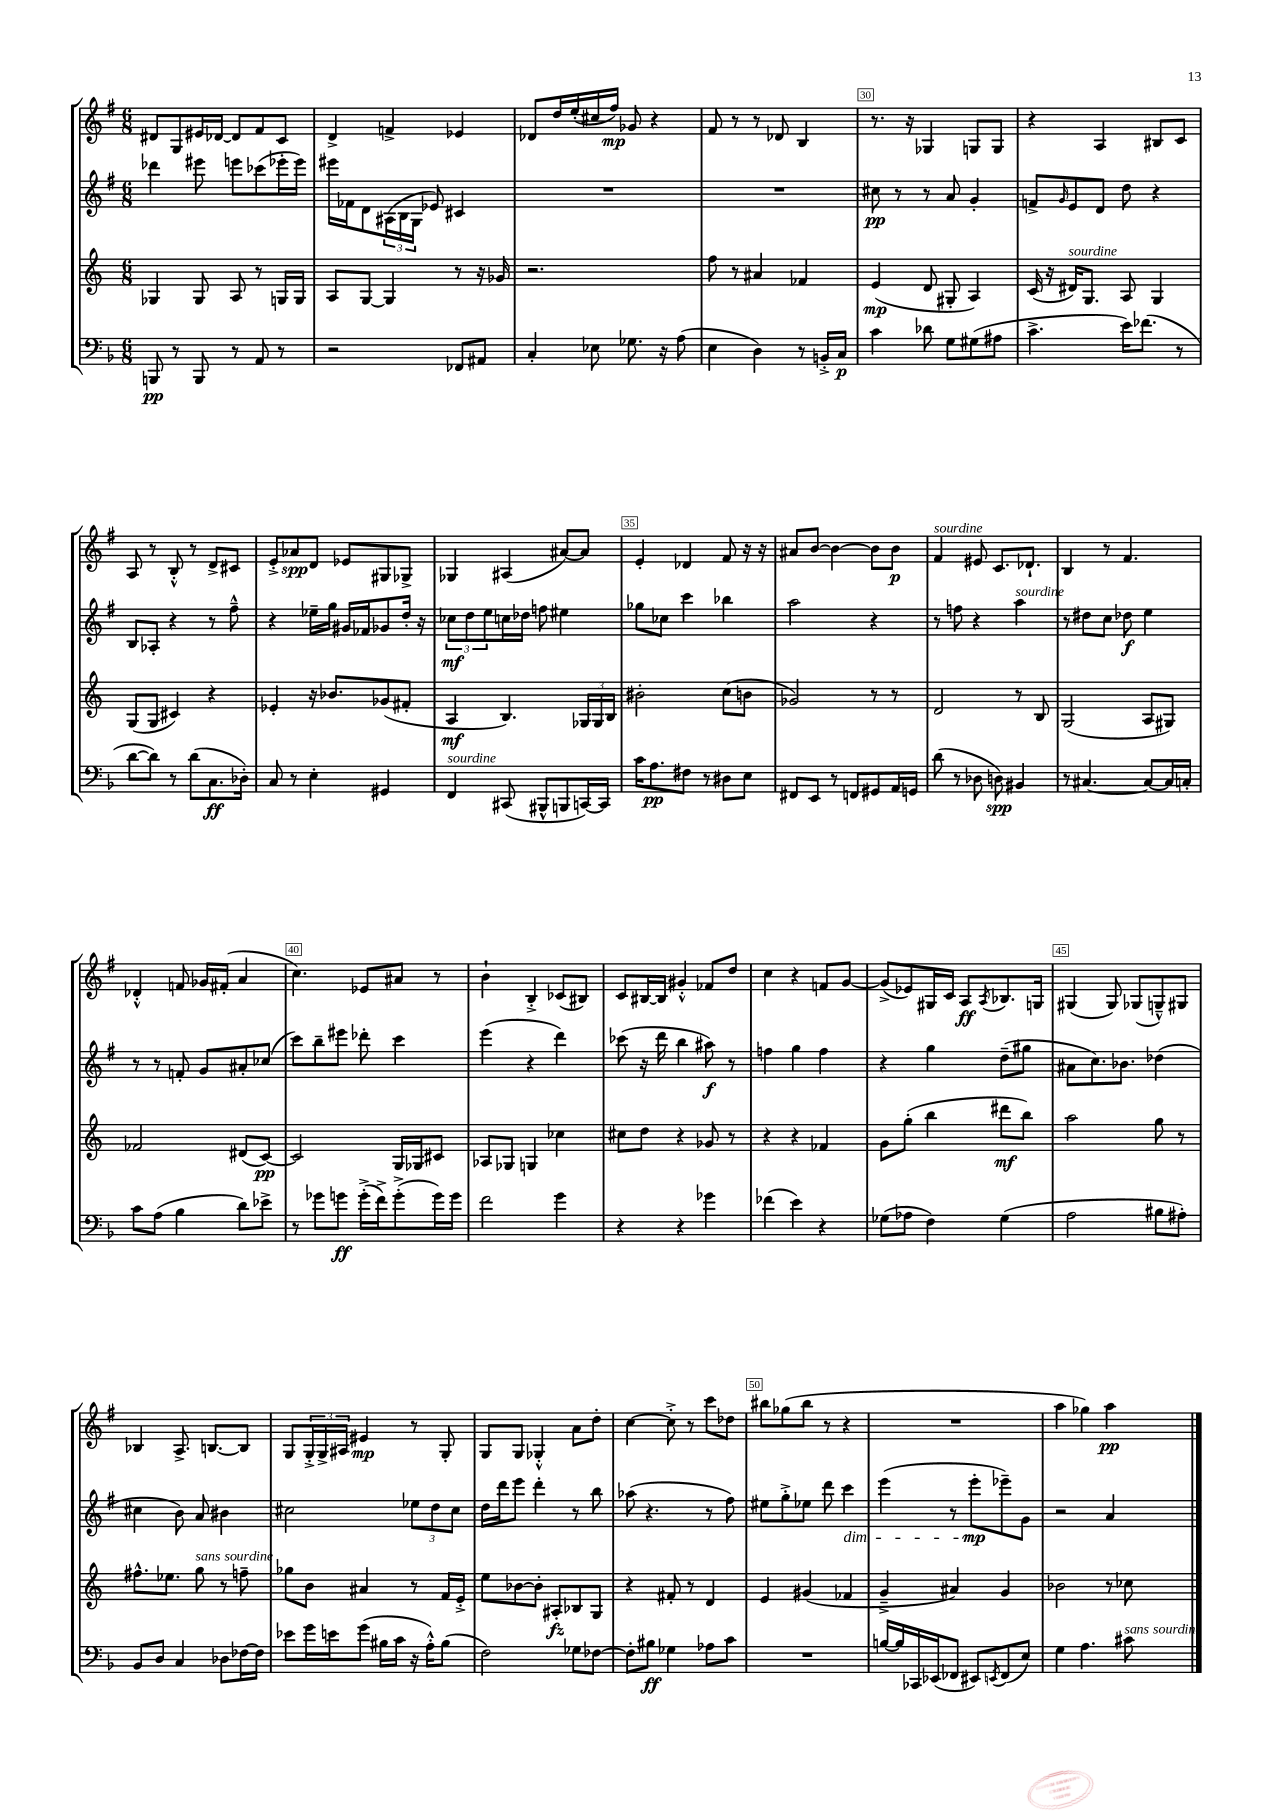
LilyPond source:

<<
\new StaffGroup <<
\new Staff = "s0" {
    \clef treble \key g \major \numericTimeSignature \time 6/8
    dis'8 g8 eis'16 des'16~ des'8 fis'8 c'8 |
    d'4-> f'4-> ees'4 |
    des'8 d''16 e''16-.( cis''16 fis''16\mp) ges'8 r4 |
    fis'8 r8 r8 des'8 b4 |
    r8. r16 ges4 g8 g8 |
    r4 a4 bis8 c'8 |
    a8 r8 b8-.-^ r8 d'8-> cis'8 |
    e'8-.-> aes'8\spp d'8 ees'8 gis8 ges8-> |
    ges4 ais4( ais'8~) ais'8 |
    e'4-. des'4 fis'8 r16 r16 |
    ais'8 b'8~ b'4~ b'8 b'8\p |
    fis'4^\markup { \italic "sourdine" } eis'8 c'8. des'8.-! |
    b4 r8 fis'4. |
    des'4-.-^ f'8 ges'16 fis'16-.( a'4 |
    c''4.) ees'8 ais'8 r8 |
    b'4-! b4-.-> ces'8( bis8) |
    c'8 bis16~ bis16 gis'4-.-^ fes'8 d''8 |
    c''4 r4 f'8 g'8~ |
    g'8->( ees'8) gis16 c'16 a8\ff \acciaccatura { a8 } bes8. g16 |
    gis4( gis8) ges8( g8---^) gis8 |
    bes4 a8.-> b8.~ b8 |
    g8 \tuplet 3/2 { g16-.-> g16-> ais16 } eis'4\mp r8 g8-. |
    g8 g8 ges4-.-^ a'8 d''8-. |
    c''4~ c''8-.-> r8 c'''8 des''8 |
    bis''8 ges''8( bis''8 r8 r4 |
    R2. |
    a''4 ges''4) a''4\pp \bar "|." |
}
\new Staff = "s1" {
    \clef treble \key g \major \numericTimeSignature \time 6/8
    des'''4 eis'''8 e'''8 ces'''8( ees'''16-. ees'''16) |
    eis'''16 fes'16 d'8 \tuplet 3/2 { ais16( b16 g16 } ees'8) cis'4 |
    R2. |
    R2. |
    cis''8\pp r8 r8 a'8 g'4-. |
    f'8-> \grace { g'16 } e'8 d'8 d''8 r4 |
    b8 aes8-. r4 r8 fis''8---^ |
    r4 ees''16-- g''16 gis'16 fes'16 ges'8 d''16-. r16 |
    \tuplet 3/2 { ces''8\mf d''8 e''8 } c''16 des''16 f''8 eis''4 |
    ges''8 ces''8 c'''4 bes''4 |
    a''2 r4 |
    r8 f''8 r4 a''4^\markup { \italic "sourdine" } |
    r8 dis''8 c''8 des''8\f e''4 |
    r8 r8 f'8-. g'8 ais'8-. ces''8( |
    c'''8) b''8-- eis'''8 des'''8-. c'''4 |
    e'''4( r4 d'''4) |
    ces'''8( r16 d'''16 b''4 ais''8\f) r8 |
    f''4 g''4 f''4 |
    r4 g''4 d''8--( gis''8 |
    ais'8 c''8.) bes'8. des''4( |
    cis''4 b'8) a'8 bis'4 |
    cis''2 \tuplet 3/2 { ees''8 d''8 cis''8 } |
    d''16 d'''16 e'''8 d'''4-. r8 b''8 |
    aes''8( r4. r8 fis''8) |
    eis''8 g''8-.-> ees''8 d'''8 c'''4\dim |
    e'''4( r8 e'''8-.\mp\! ees'''8--) g'8 |
    r2 a'4 \bar "|." |
}
\new Staff = "s2" {
    \clef treble \key c \major \numericTimeSignature \time 6/8
    ges4 ges8 a8 r8 g16 g16 |
    a8 g8~ g4 r8 r16 ges'16 |
    r2. |
    f''8 r8 ais'4 fes'4 |
    e'4\mp( d'8 gis8-. a4) |
    c'16( r16 dis'16^\markup { \italic "sourdine" }) g8. a8 g4 |
    g8( g8 cis'4) r4 |
    ees'4-. r16 bes'8. ges'8( fis'8-. |
    a4\mf b4.) \tuplet 3/2 { ges16 ges16 b16 } |
    bis'2-. c''8( b'8 |
    ges'2) r8 r8 |
    d'2 r8 b8 |
    g2( a8 gis8) |
    fes'2 dis'8( c'8~\pp) |
    c'2 g16 ges16 cis'8 |
    aes8 ges8 g4 ces''4 |
    cis''8 d''8 r4 ges'8 r8 |
    r4 r4 fes'4 |
    g'8 g''8-.( b''4 dis'''8\mf b''8) |
    a''2 g''8 r8 |
    fis''8.-^ ees''8. g''8^\markup { \italic "sans sourdine" } r8 f''8-- |
    ges''8 b'8 ais'4 r8 f'16 e'16-.-> |
    e''8 bes'8~ bes'8-. ais8-.\fz bes8 g8 |
    r4 fis'8-. r8 d'4 |
    e'4 gis'4( fes'4 |
    g'4---> ais'4) g'4 |
    bes'2 r8 ces''8 \bar "|." |
}
\new Staff = "s3" {
    \clef bass \key f \major \numericTimeSignature \time 6/8
    b,,8\pp r8 b,,8 r8 a,8 r8 |
    r2 fes,8 ais,8 |
    c4-. ees8 ges8. r16 a8( |
    e4 d4) r8 b,16-.-> c16\p |
    c'4 des'8 g8 gis8( ais8 |
    c'4.-> e'16) fes'8.( r8 |
    d'8~ d'8) r8 d'8( c8.\ff des16-.) |
    c8 r8 e4-. gis,4 |
    f,4^\markup { \italic "sourdine" } cis,8( bis,,8-^ b,,8 c,16~) c,16 |
    c'16 a8.\pp fis8 r8 dis8 e8 |
    fis,8 e,8 r8 f,8 gis,8 a,16 g,16 |
    d'8( r8 des8 d8\spp) bis,4 |
    r8 cis4.~ cis8~ cis16 c16-. |
    c'8 a8( bes4 d'8) ees'8-> |
    r8 ges'8 g'8\ff g'16-.->( f'16->) g'8-.->( g'16) g'16 |
    f'2 g'4 |
    r4 r4 ges'4 |
    fes'4( e'4) r4 |
    ges8( aes8 f4) ges4( |
    a2 bis8 ais8-.) |
    bes,8 d8 c4 des8 fes16~ fes16 |
    ees'8 g'16 e'16 g'8( bis16 c'16 r16 a16-.-^) bis8( |
    f2) ges8 fes8~ |
    fes8-. bis8\ff ges4 aes8 c'8 |
    R2. |
    b16~ b16 ces,16 ees,16( fes,8 eis,8) \acciaccatura { e,8 } fes,8( e8) |
    g4 a4. cis'8^\markup { \italic "sans sourdine" } \bar "|." |
}
>>
>>
\layout { \context { \Score currentBarNumber = #26 \override BarNumber.break-visibility = ##(#f #t #t) barNumberVisibility = #(every-nth-bar-number-visible 5) \override BarNumber.stencil = #(make-stencil-boxer 0.1 0.3 ly:text-interface::print) } }
